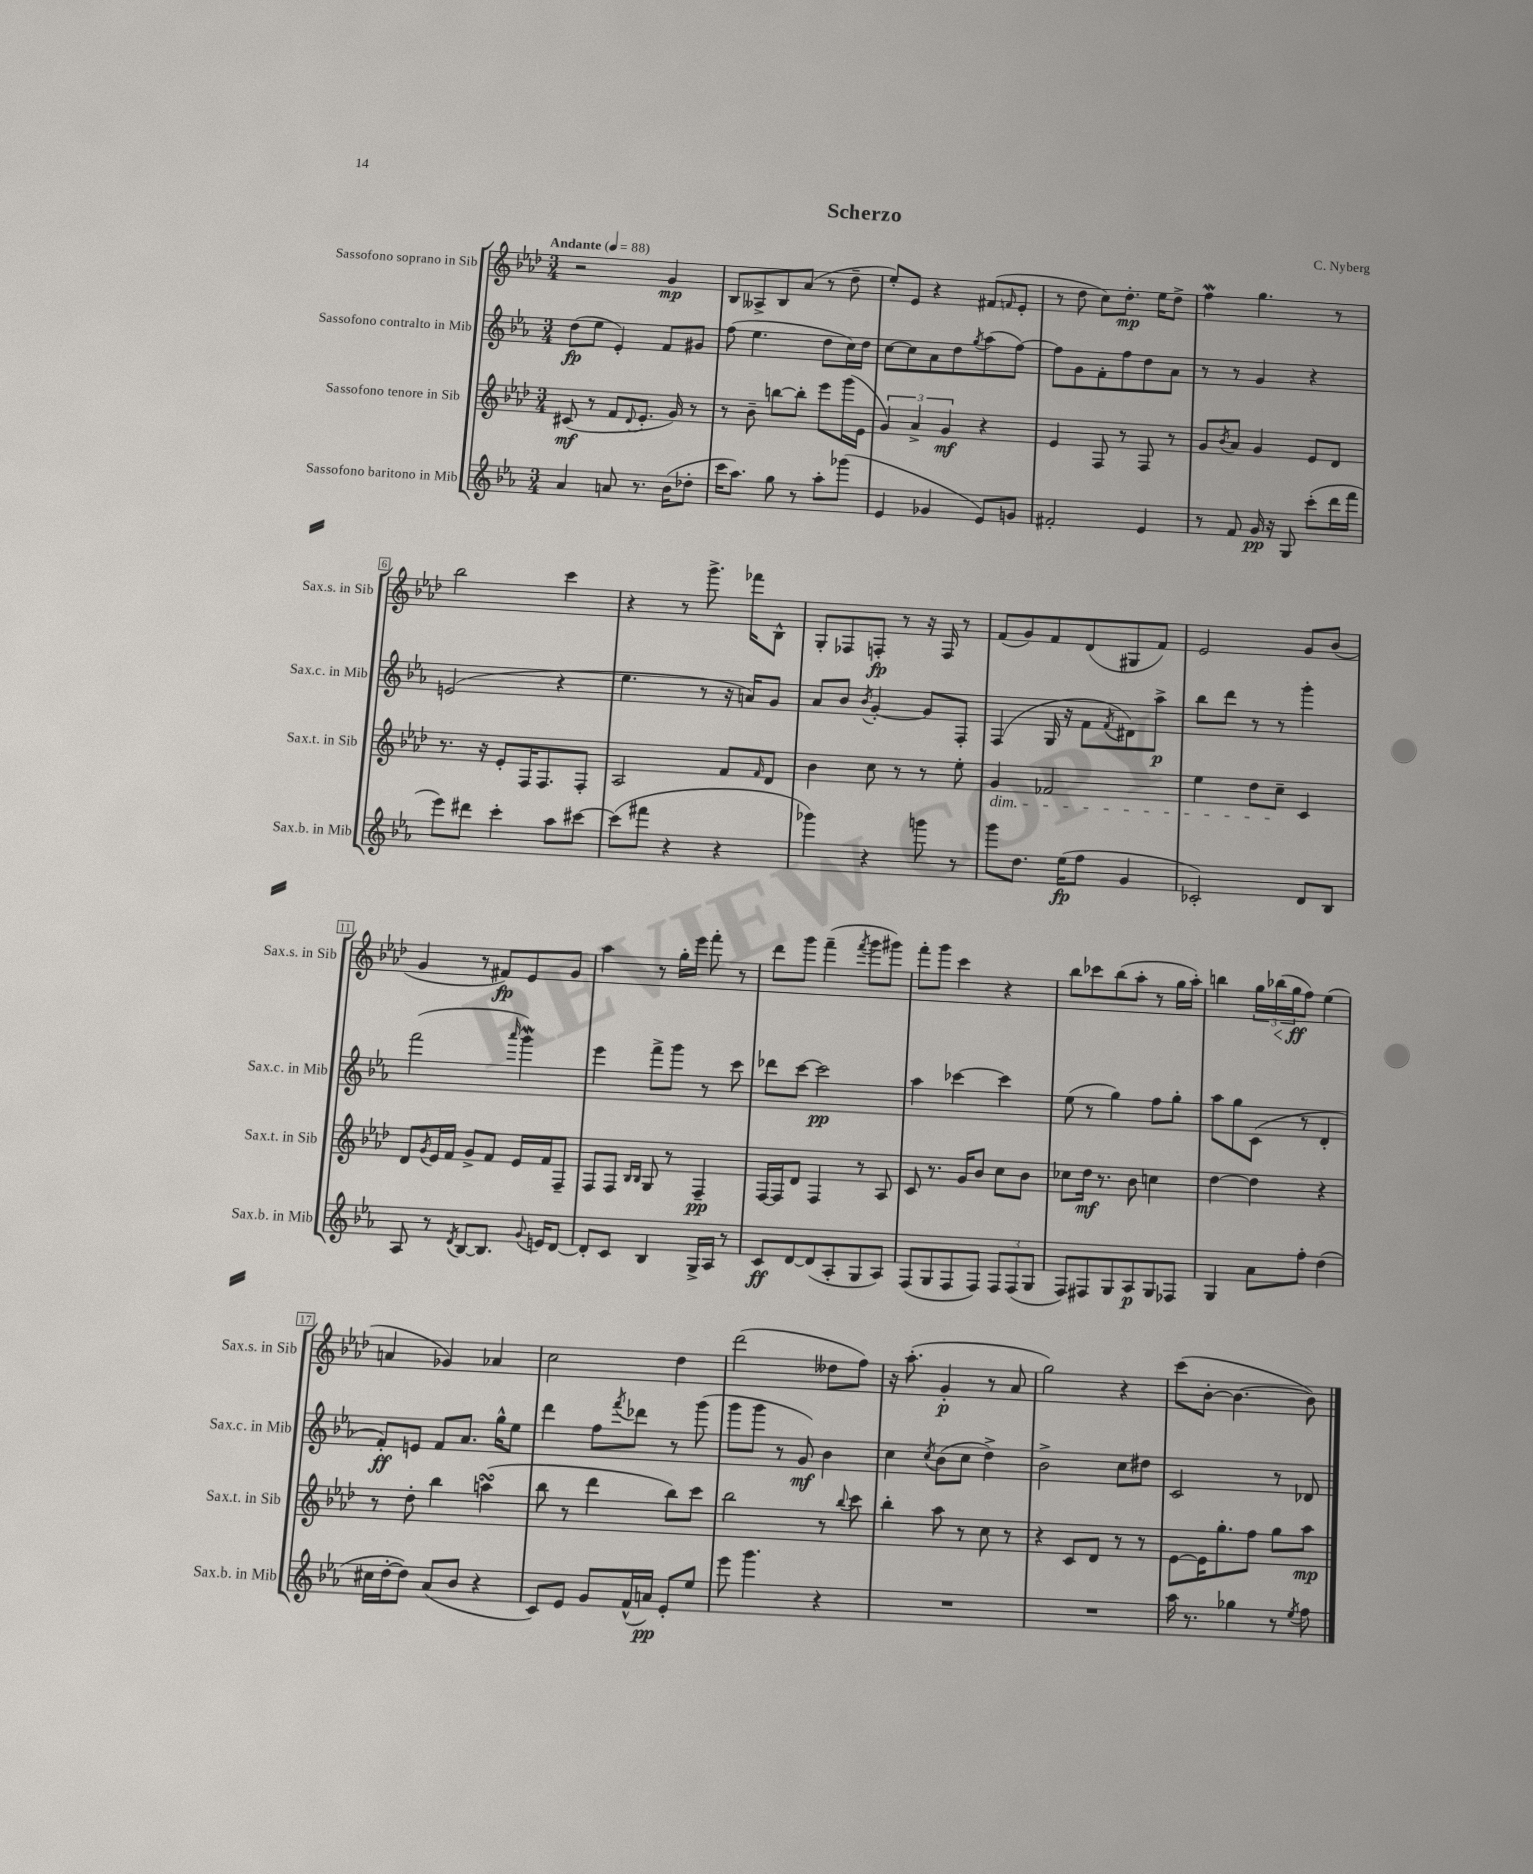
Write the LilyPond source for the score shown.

\header { title = "Scherzo" composer = "C. Nyberg" }
<<
\new StaffGroup <<
\new Staff = "s0" \with { instrumentName = "Sassofono soprano in Sib" shortInstrumentName = "Sax.s. in Sib" } {
    \clef treble \key aes \major \numericTimeSignature \time 3/4 \tempo "Andante" 4 = 88
    r2 g'4\mp |
    bes8 aeses8-> bes8 aes'8( r8 des''8-- |
    ees''8-.) ees'8 r4 fis'8( \grace { f'16 } ees'8-. |
    r8 des''8 c''8) des''8.-.\mp ees''16 des''8-> |
    f''4\mordent g''4. r8 |
    bes''2 c'''4 |
    r4 r8 g'''8.-> fes'''16 bes8-^ |
    g8-. fes8 f8-.\fp r8 r16 f16 r8 |
    f'8( g'8) f'8 des'8( gis8 f'8) |
    ees'2 g'8 bes'8( |
    g'4 r8 fis'8\fp) ees'8 g'8 |
    aes''4 r8 g''16-. ees'''16 f'''8-. r8 |
    des'''8 g'''8 f'''4--( \acciaccatura { f'''8 } g'''8 gis'''8) |
    f'''8-. g'''8 c'''4 r4 |
    bes''8 ces'''8 bes''8( aes''8-. r8 g''16 aes''16-.) |
    b''4 \tuplet 3/2 { g''16 bes''16\<( g''16\ff\! } f''8) ees''4( |
    a'4 ges'4) aes'4 |
    c''2 des''4 |
    des'''2( deses''8 f''8) |
    r16 aes''8.-.( g'4-.\p r8 aes'8 |
    g''2) r4 |
    c'''8( bes'8~-. bes'4.~ bes'8) \bar "|." |
}
\new Staff = "s1" \with { instrumentName = "Sassofono contralto in Mib" shortInstrumentName = "Sax.c. in Mib" } {
    \clef treble \key ees \major \numericTimeSignature \time 3/4
    d''8\fp( ees''8 ees'4-.) f'8 gis'8 |
    f''8( ees''4. d''8 c''16) d''16 |
    c''8~ c''8 aes'8 d''8 \acciaccatura { g''8 } aes''8( f''8~) |
    f''8 g'8 f'8-. f''8 d''8 aes'8 |
    r8 r8 g'4 r4 |
    e'2( r4 |
    ees''4. r8 r16 a'16) g'8 |
    aes'8 bes'8 \acciaccatura { bes'8 } g'4~-. g'8 f8-. |
    f4( g16 r16 f'8 \acciaccatura { f'8 } dis'8) aes''8->\p |
    bes''8 d'''8 r8 r8 g'''4-. |
    f'''2( \grace { aes'''16 } g'''4\mordent) |
    ees'''4 f'''8-> g'''8 r8 c'''8 |
    des'''8 c'''8~ c'''2\pp |
    aes''4 ces'''4~ ces'''4 |
    ees''8( r8 g''4) f''8 g''8-. |
    aes''8 g''8 c'8( r8 d'4-. |
    f'8-.\ff) e'8 f'8 aes'8. g''16-^ ees''8 |
    d'''4 f''8 \acciaccatura { f'''8 } des'''8 r8 g'''8( |
    g'''8 g'''8 r8 g'8\mf) bes'4 |
    c''4 \acciaccatura { c''8 } bes'8( c''8 d''4->) |
    bes'2-> c''8 dis''8 |
    c'2 r8 des'8 \bar "|." |
}
\new Staff = "s2" \with { instrumentName = "Sassofono tenore in Sib" shortInstrumentName = "Sax.t. in Sib" } {
    \clef treble \key aes \major \numericTimeSignature \time 3/4
    cis'8\mf( r8 f'8 \appoggiatura { des'8 } ees'8.-. g'16) r8 |
    r8 bes'8-- b''8~ b''8-. ees'''8 g'''16( ees'16 |
    \tuplet 3/2 { g'4) aes'4-> g'4\mf } r4 |
    ees'4 f8 r8 f8 r8 |
    g'8 \acciaccatura { bes'8 } aes'8 g'4 ees'8 des'8 |
    r8. r16 ees'8-. f16 f8. f8-. |
    aes2 f'8 \grace { f'16 } des'8 |
    bes'4 c''8 r8 r8 ees''8-. |
    g'4\dim fes'2 |
    ees''4 des''8 c''8--\! c'4 |
    des'8 \acciaccatura { g'8 } ees'16 f'16 g'8-> f'8 ees'16 f'16 f8-- |
    f8 f8 \grace { bes16 bes16 } g8 r8 f4--\pp |
    f16~ f16 des'8 f4 r8 aes8 |
    c'8 r8. g'16 bes'8 c''8 bes'8 |
    ces''8 des''16\mf r8. bes'8 c''4 |
    des''4~ des''4 r4 |
    r8 des''8-. bes''4 a''4\turn( |
    bes''8 r8 des'''4 bes''8) c'''8 |
    bes''2 r8 \appoggiatura { bes''8 } c'''8 |
    bes''4-. aes''8 r8 c''8 r8 |
    r4 c'8 des'8 r8 r8 |
    ees'8~ ees'16 g''8.-. f''8 g''8 aes''8\mp \bar "|." |
}
\new Staff = "s3" \with { instrumentName = "Sassofono baritono in Mib" shortInstrumentName = "Sax.b. in Mib" } {
    \clef treble \key ees \major \numericTimeSignature \time 3/4
    aes'4 a'8 r8. bes'16( des''8-. |
    c'''16 aes''8.) g''8 r8 aes''8-. ges'''8( |
    ees'4 ges'4 ees'8) g'8 |
    fis'2-. ees'4 |
    r8 f'8 g'16\pp r16 g8 c'''8-.( d'''16 f'''16 |
    ees'''8) dis'''8 c'''4-. aes''8 cis'''8~ |
    cis'''8( fis'''8 r4 r4 |
    ges'''4) r4 g'''8 r8 |
    g'''8 d''8. ees''16\fp( f''8 g'4 |
    ces'2-.) d'8 bes8 |
    aes8 r8 \acciaccatura { d'8 } bes8~ bes8. \appoggiatura { g'8 } e'16 d'8~ |
    d'8-. c'8 bes4 g16-> aes16 r8 |
    c'8\ff d'8~ d'8( aes8-. g8 aes8) |
    f8( g8 f8 f8) \tuplet 3/2 { f8 f8( g8 } |
    f8) fis8 g8 aes8\p g8 fes8 |
    g4 aes'8 f''8-. d''4( |
    cis''16 d''16~-. d''8) aes'8( bes'8 r4 |
    c'8) ees'8 g'8 f'16-^( a'16\pp) ees'8-. ees''8 |
    ees'''8 g'''4. r4 |
    R2. |
    R2. |
    aes''16 r8. ges''4 r8 \acciaccatura { ees''8 } f''8 \bar "|." |
}
>>
>>
\layout { \context { \Score \override BarNumber.stencil = #(make-stencil-boxer 0.1 0.3 ly:text-interface::print) } }
